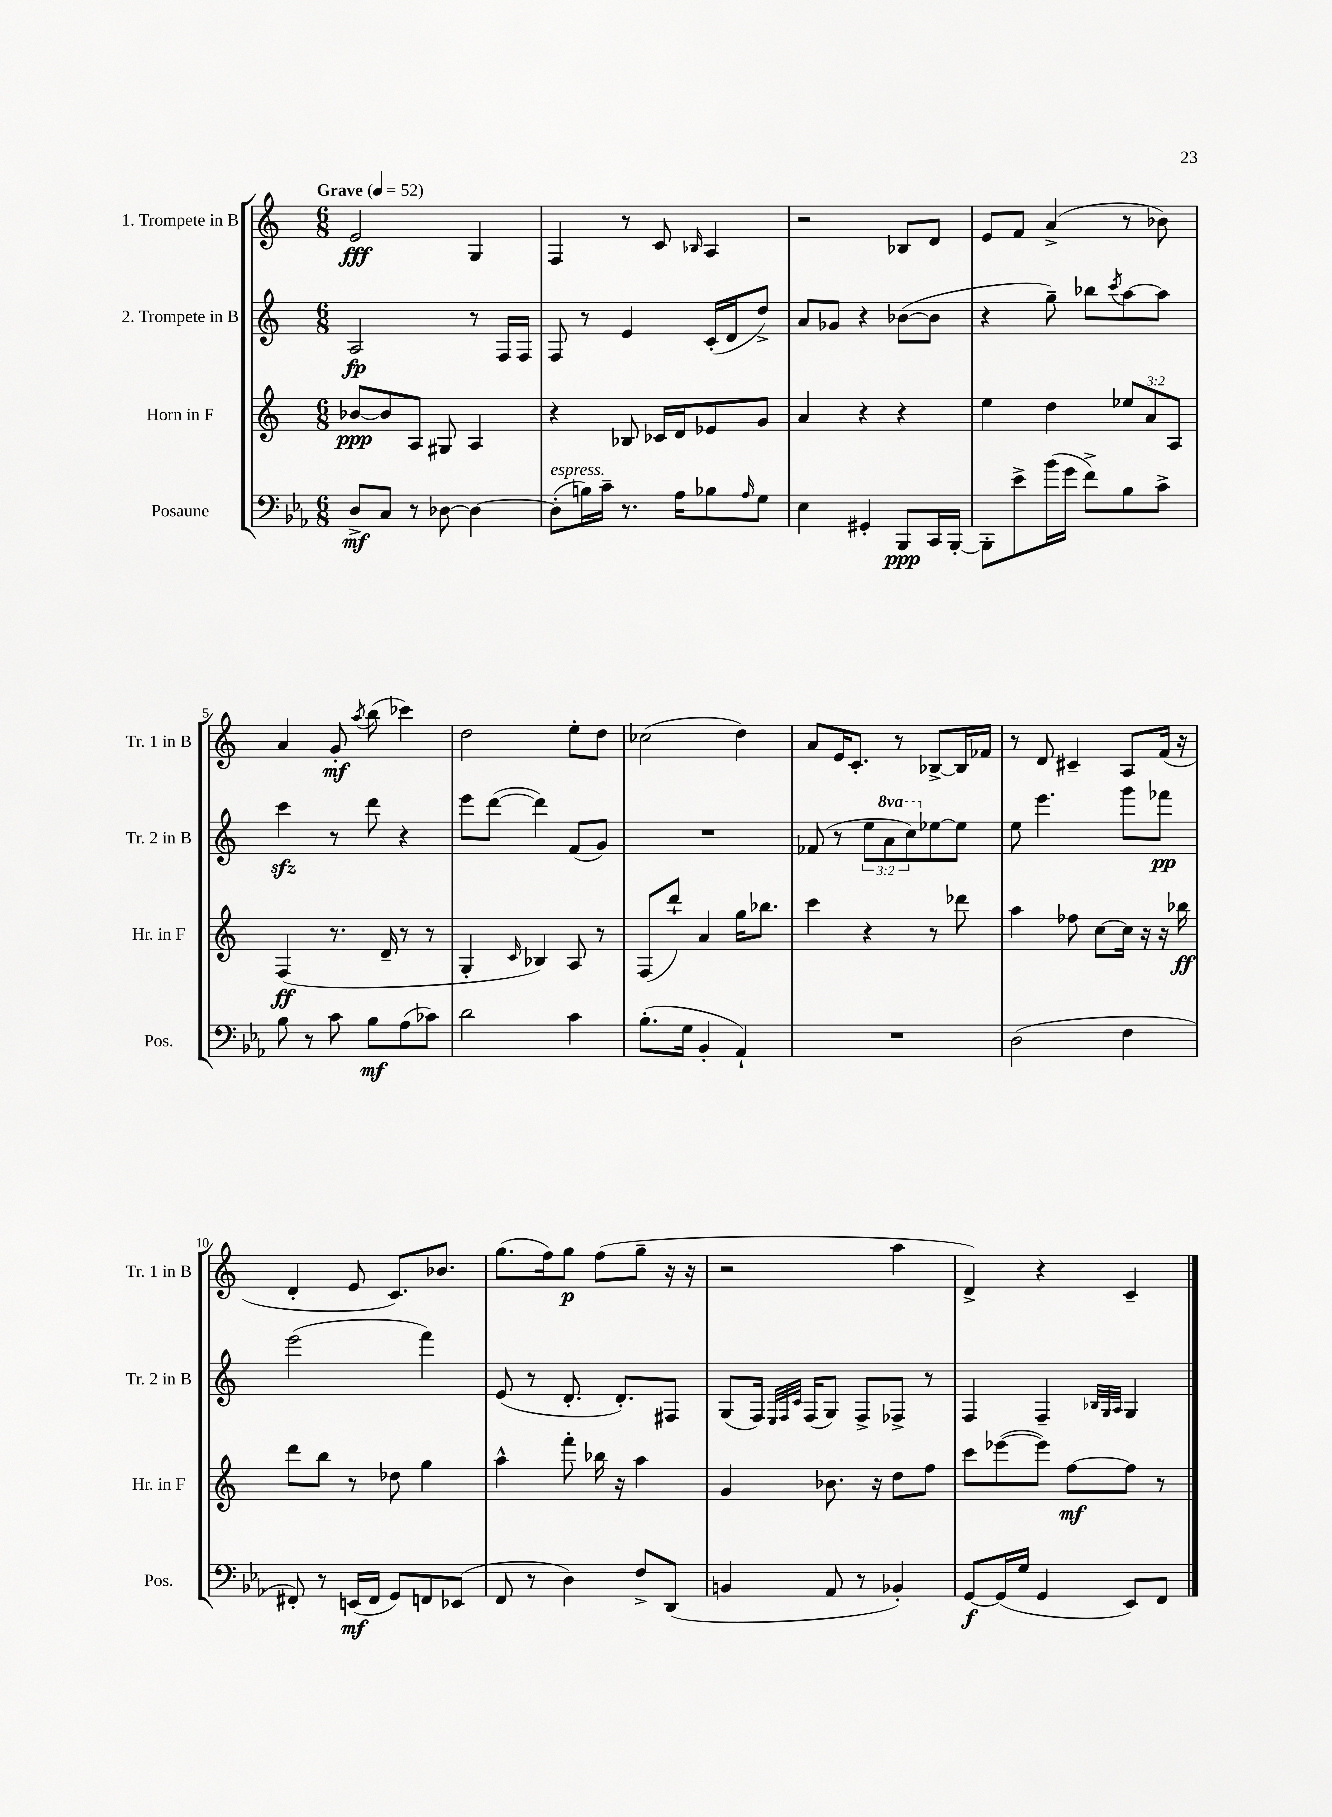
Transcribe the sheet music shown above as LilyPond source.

<<
\new StaffGroup <<
\new Staff = "s0" \with { instrumentName = "1. Trompete in B" shortInstrumentName = "Tr. 1 in B" } {
    \clef treble \key c \major \numericTimeSignature \time 6/8 \tempo "Grave" 4 = 52
    e'2\fff g4 |
    f4 r8 c'8 \grace { bes16 } a4 |
    r2 bes8 d'8 |
    e'8 f'8 a'4->( r8 bes'8) |
    a'4 g'8-.\mf \acciaccatura { a''8 } b''8( ces'''4) |
    d''2 e''8-. d''8 |
    ces''2( d''4) |
    a'8 e'16 c'8.-. r8 bes8~-> bes16 fes'16 |
    r8 d'8 cis'4-- a8 f'16( r16 |
    d'4-. e'8 c'8.) bes'8. |
    g''8.( f''16) g''8\p f''8( g''8-- r16 r16 |
    r2 a''4 |
    d'4->) r4 c'4-- \bar "|." |
}
\new Staff = "s1" \with { instrumentName = "2. Trompete in B" shortInstrumentName = "Tr. 2 in B" } {
    \clef treble \key c \major \numericTimeSignature \time 6/8 \override Staff.TupletNumber.text = #tuplet-number::calc-fraction-text \set Staff.ottavationMarkups = #ottavation-simple-ordinals
    a2\fp r8 f16 f16 |
    f8 r8 e'4 c'16-.( d'16 d''8->) |
    a'8 ges'8 r4 bes'8~( bes'8 |
    r4 g''8--) bes''8 \acciaccatura { c'''8 } a''8~ a''8 |
    c'''4\sfz r8 d'''8 r4 |
    e'''8 d'''8~( d'''4) f'8( g'8) |
    R2. |
    fes'8( r8 \tuplet 3/2 { e''8 \ottava #1 a''8 c'''8) \ottava #0 } ees''8~ ees''8 |
    e''8 e'''4. g'''8 fes'''8\pp |
    e'''2( f'''4) |
    e'8( r8 d'8.-. d'8.-.) fis8 |
    g8( f16) \grace { e32 f32 c'32 } f16( g8) f8-> fes8-> r8 |
    f4 f4-- \grace { bes32 g32 a32 } g4 \bar "|." |
}
\new Staff = "s2" \with { instrumentName = "Horn in F" shortInstrumentName = "Hr. in F" } {
    \clef treble \key c \major \numericTimeSignature \time 6/8 \override Staff.TupletNumber.text = #tuplet-number::calc-fraction-text
    bes'8~\ppp bes'8 a8 gis8 a4 |
    r4 bes8 ces'16 d'16 ees'8 g'8 |
    a'4 r4 r4 |
    e''4 d''4 \tuplet 3/2 { ees''8 a'8 a8 } |
    f4\ff( r8. d'16-- r8 r8 |
    g4-. \grace { c'16 } bes4) a8 r8 |
    f8( d'''8-!) a'4 g''16 bes''8. |
    c'''4 r4 r8 des'''8 |
    a''4 fes''8 c''8~ c''16 r16 r16 bes''16\ff |
    d'''8 b''8 r8 des''8 g''4 |
    a''4-^ f'''8-. bes''16 r16 a''4 |
    g'4 bes'8. r16 d''8 f''8 |
    c'''8 ees'''8~( ees'''8) f''8~\mf f''8 r8 \bar "|." |
}
\new Staff = "s3" \with { instrumentName = "Posaune" shortInstrumentName = "Pos." } {
    \clef bass \key ees \major \numericTimeSignature \time 6/8
    d8->\mf c8 r8 des8~ des4~ |
    des8-.^\markup { \italic "espress." }( b16) c'16-- r8. aes16 bes8 \grace { aes16 } g8 |
    ees4 gis,4-. bes,,8\ppp c,16 bes,,16~-. |
    bes,,8-. ees'8-> bes'16( g'16 f'8->) bes8 c'8-> |
    bes8 r8 c'8 bes8\mf aes8( ces'8) |
    d'2 c'4 |
    bes8.-.( g16 bes,4-. aes,4-!) |
    R2. |
    d2( f4 |
    fis,8-.) r8 e,16\mf( fis,16 g,8) f,8 ees,8( |
    f,8 r8 d4) f8-> d,8( |
    b,4 aes,8 r8 bes,4-.) |
    g,8~\f g,16( g16 g,4 ees,8) f,8 \bar "|." |
}
>>
>>
